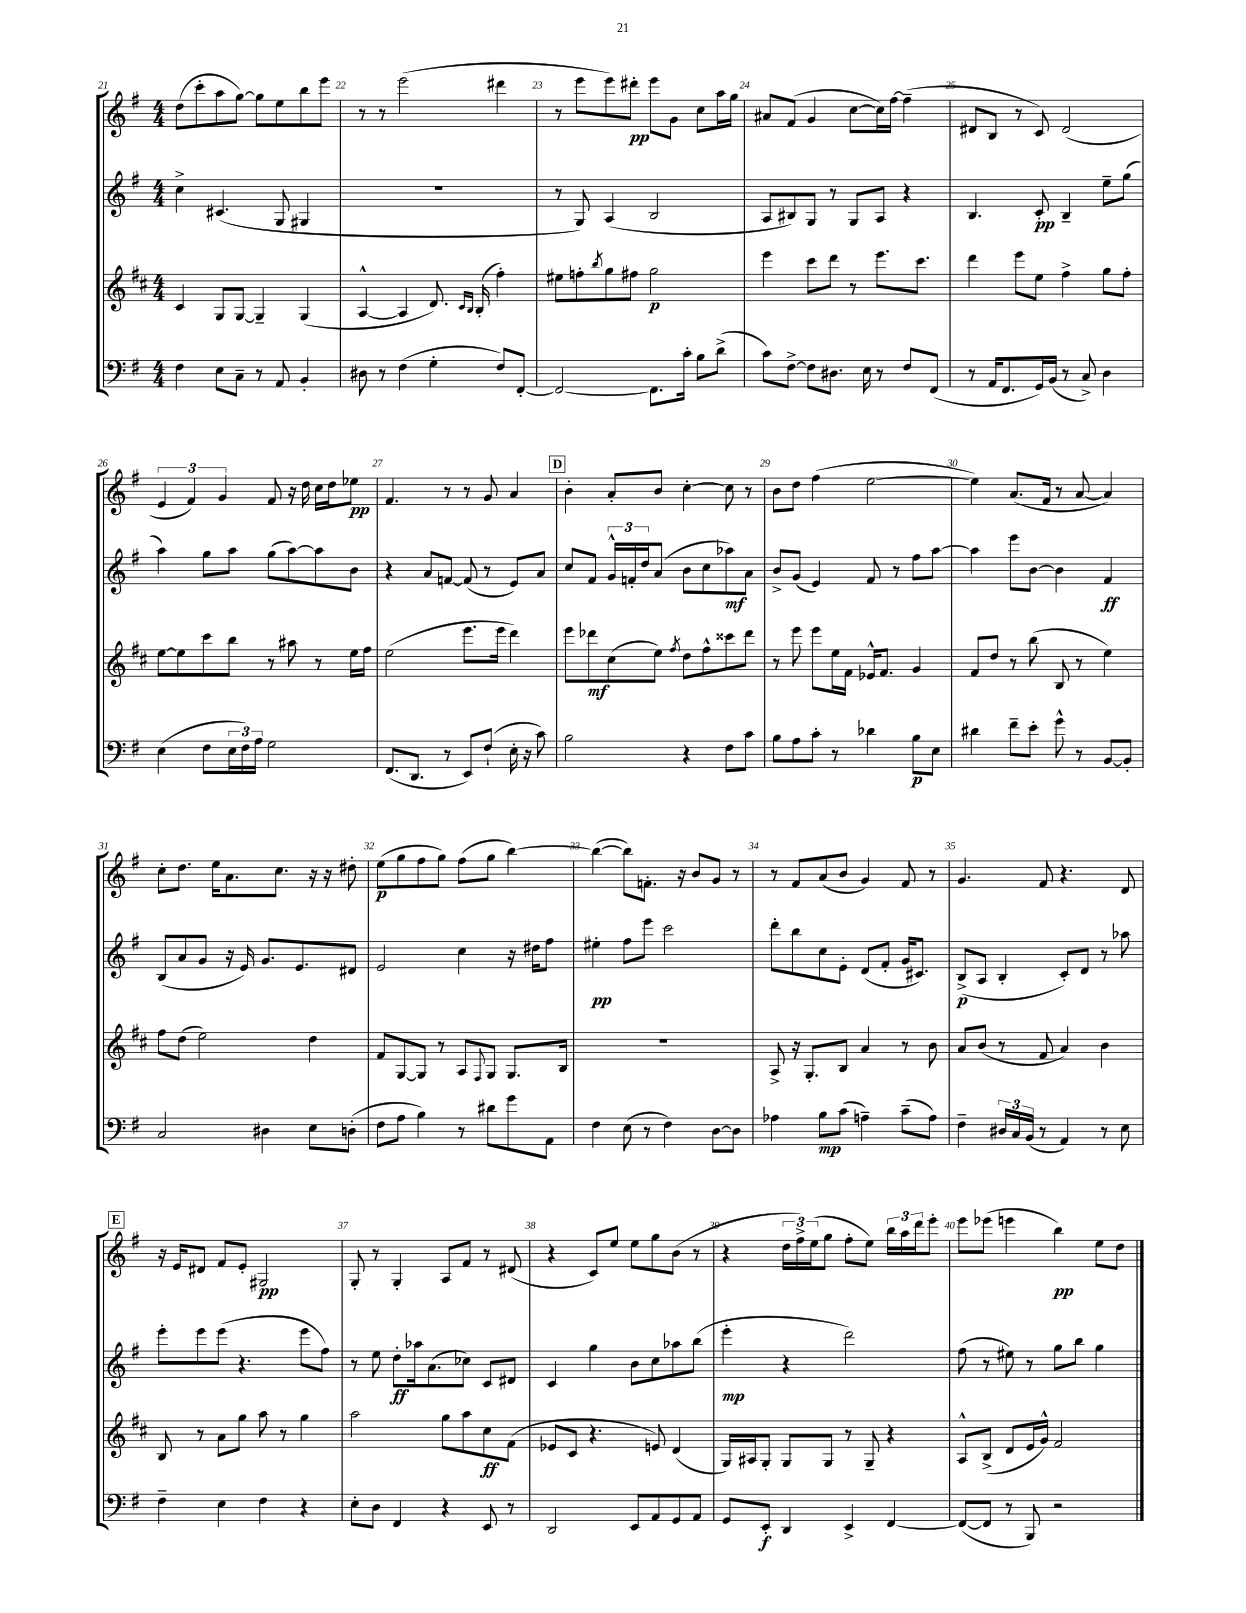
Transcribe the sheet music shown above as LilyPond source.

<<
\new StaffGroup <<
\new Staff = "s0" {
    \clef treble \key g \major \numericTimeSignature \time 4/4
    d''8( c'''8-. a''8 g''8~) g''8 e''8 b''8 e'''8 |
    r8 r8 e'''2( dis'''4 |
    r8 e'''8 e'''8) dis'''8-.\pp e'''8 g'8 c''8 a''16 g''16 |
    ais'8 fis'8( g'4 c''8~ c''16) fis''16~ fis''4--( |
    dis'8 b8 r8 c'8) dis'2( |
    \tuplet 3/2 { e'4 fis'4) g'4 } fis'8 r16 d''16 c''16 d''16 ees''8\pp |
    fis'4. r8 r8 g'8 a'4 |
    \mark \markup { \box "D" } b'4-. a'8-. b'8 c''4~-. c''8 r8 |
    b'8 d''8 fis''4( e''2~ |
    e''4) a'8.( fis'16 r8 a'8~ a'4) |
    c''8-. d''8. e''16 a'8. c''8. r16 r16 dis''8-. |
    e''8\p( g''8 fis''8 g''8) fis''8( g''8 b''4~) |
    b''4~( b''8) f'8.-. r16 b'8 g'8 r8 |
    r8 fis'8 a'8( b'8 g'4) fis'8 r8 |
    g'4. fis'8 r4. d'8 |
    \mark \markup { \box "E" } r16 e'16 dis'8 fis'8 e'8-. gis2\pp |
    g8-. r8 g4-. a8 fis'8 r8 dis'8( |
    r4 c'8) e''8 e''8 g''8 b'8( r8 |
    r4 \tuplet 3/2 { d''16 fis''16->) e''16( } g''8 fis''8-. e''8) \tuplet 3/2 { b''16 a''16 d'''16 } e'''8-. |
    e'''8 ees'''8( e'''4 b''4\pp) e''8 d''8 \bar "|." |
}
\new Staff = "s1" {
    \clef treble \key g \major \numericTimeSignature \time 4/4
    c''4-> cis'4.( g8 gis4 |
    R1 |
    r8 g8) a4( b2 |
    a8 bis8) g8 r8 g8 a8 r4 |
    b4. c'8-.\pp b4-- e''8-- g''8( |
    a''4) g''8 a''8 g''8( a''8~) a''8 b'8 |
    r4 a'8 f'8~ f'8( r8 e'8) a'8 |
    \mark \markup { \box "D" } c''8 fis'8 \tuplet 3/2 { g'16-^ f'16-. d''16 } a'8( b'8 c''8 aes''8\mf) a'8 |
    b'8-> g'8( e'4) fis'8 r8 fis''8 a''8~ |
    a''4 e'''8 b'8~ b'4 fis'4\ff |
    b8( a'8 g'8 r16 e'16) g'8. e'8. dis'8 |
    e'2 c''4 r16 dis''16 fis''8 |
    eis''4-.\pp fis''8 e'''8 c'''2 |
    d'''8-. b''8 c''8 e'8-. d'8( fis'8-. g'16 cis'8.) |
    b8->\p( a8 b4-. c'8-.) d'8 r8 aes''8 |
    \mark \markup { \box "E" } e'''8-. e'''8 e'''8( r4. e'''8 fis''8) |
    r8 e''8 d''8-.\ff aes''16 a'8.( ces''8) c'8 dis'8 |
    c'4 g''4 b'8 c''8 aes''8 b''8( |
    e'''4-.\mp r4 d'''2) |
    fis''8( r8 eis''8) r8 g''8 b''8 g''4 \bar "|." |
}
\new Staff = "s2" {
    \clef treble \key d \major \numericTimeSignature \time 4/4
    cis'4 g8 g8~ g4-- g4( |
    a4~-^ a4 d'8.) \grace { cis'16 b16 } b16-.( fis''4-.) |
    eis''8 f''8-. \acciaccatura { b''8 } g''8 fis''8 g''2\p |
    e'''4 cis'''8 d'''8 r8 e'''8. cis'''8. |
    d'''4 e'''8 e''8 fis''4-> g''8 fis''8-. |
    e''8~ e''8 cis'''8 b''8 r8 ais''8 r8 e''16 fis''16 |
    e''2( e'''8. e'''16 d'''4) |
    \mark \markup { \box "D" } e'''8 des'''8\mf cis''8( e''8) \acciaccatura { fis''8 } d''8 fis''8-^ cisis'''8 des'''8 |
    r8 e'''8 e'''8 e''16 fis'16 ees'16-^ fis'8. g'4 |
    fis'8 d''8 r8 b''8( b8 r8 e''4) |
    fis''8 d''8( e''2) d''4 |
    fis'8 g8~ g8 r8 a8 \appoggiatura { fis8 } g8 g8. b16 |
    r1 |
    a8-> r16 g8.-. b8 a'4 r8 b'8 |
    a'8 b'8( r8 fis'8 a'4) b'4 |
    \mark \markup { \box "E" } b8 r8 a'8 g''8 a''8 r8 g''4 |
    a''2 g''8 a''8 cis''8\ff fis'8( |
    ees'8 cis'8 r4. e'8) d'4( |
    g16) ais16 g8-. g8 g8 r8 g8-- r4 |
    a8-^ b8->( d'8 e'16 g'16-^) fis'2 \bar "|." |
}
\new Staff = "s3" {
    \clef bass \key g \major \numericTimeSignature \time 4/4
    fis4 e8 c8-- r8 a,8 b,4-. |
    dis8 r8 fis4( g4-. fis8) fis,8~-. |
    fis,2~ fis,8. c'16-. b8 d'8->( |
    c'8) fis8~-> fis8 dis8. e16 r8 fis8 fis,8( |
    r8 a,16 fis,8. g,16) b,16( r8 c8->) d4 |
    e4( fis8 \tuplet 3/2 { e16 fis16) a16 } g2 |
    fis,8.( d,8. r8 e,8) fis8-!( e16-. r16 c'8) |
    \mark \markup { \box "D" } b2 r4 fis8 c'8 |
    b8 a8 c'8-. r8 des'4 b8\p e8 |
    dis'4 fis'8-- e'8-. g'8-^ r8 b,8~ b,8-. |
    c2 dis4 e8 d8-.( |
    fis8 a8 b4) r8 dis'8 g'8 a,8 |
    fis4 e8( r8 fis4) d8~ d8 |
    aes4 b8\mp c'8( a4--) c'8--( a8) |
    fis4-- \tuplet 3/2 { dis16 c16 b,16( } r8 a,4) r8 e8 |
    \mark \markup { \box "E" } fis4-- e4 fis4 r4 |
    e8-. d8 fis,4 r4 e,8 r8 |
    d,2 e,8 a,8 g,8 a,8 |
    g,8 e,8-.\f d,4 e,4-> fis,4~ |
    fis,8~( fis,8 r8 b,,8) r2 \bar "|." |
}
>>
>>
\layout { \context { \Score currentBarNumber = #21 \override BarNumber.break-visibility = ##(#f #t #t) barNumberVisibility = #all-bar-numbers-visible } }
